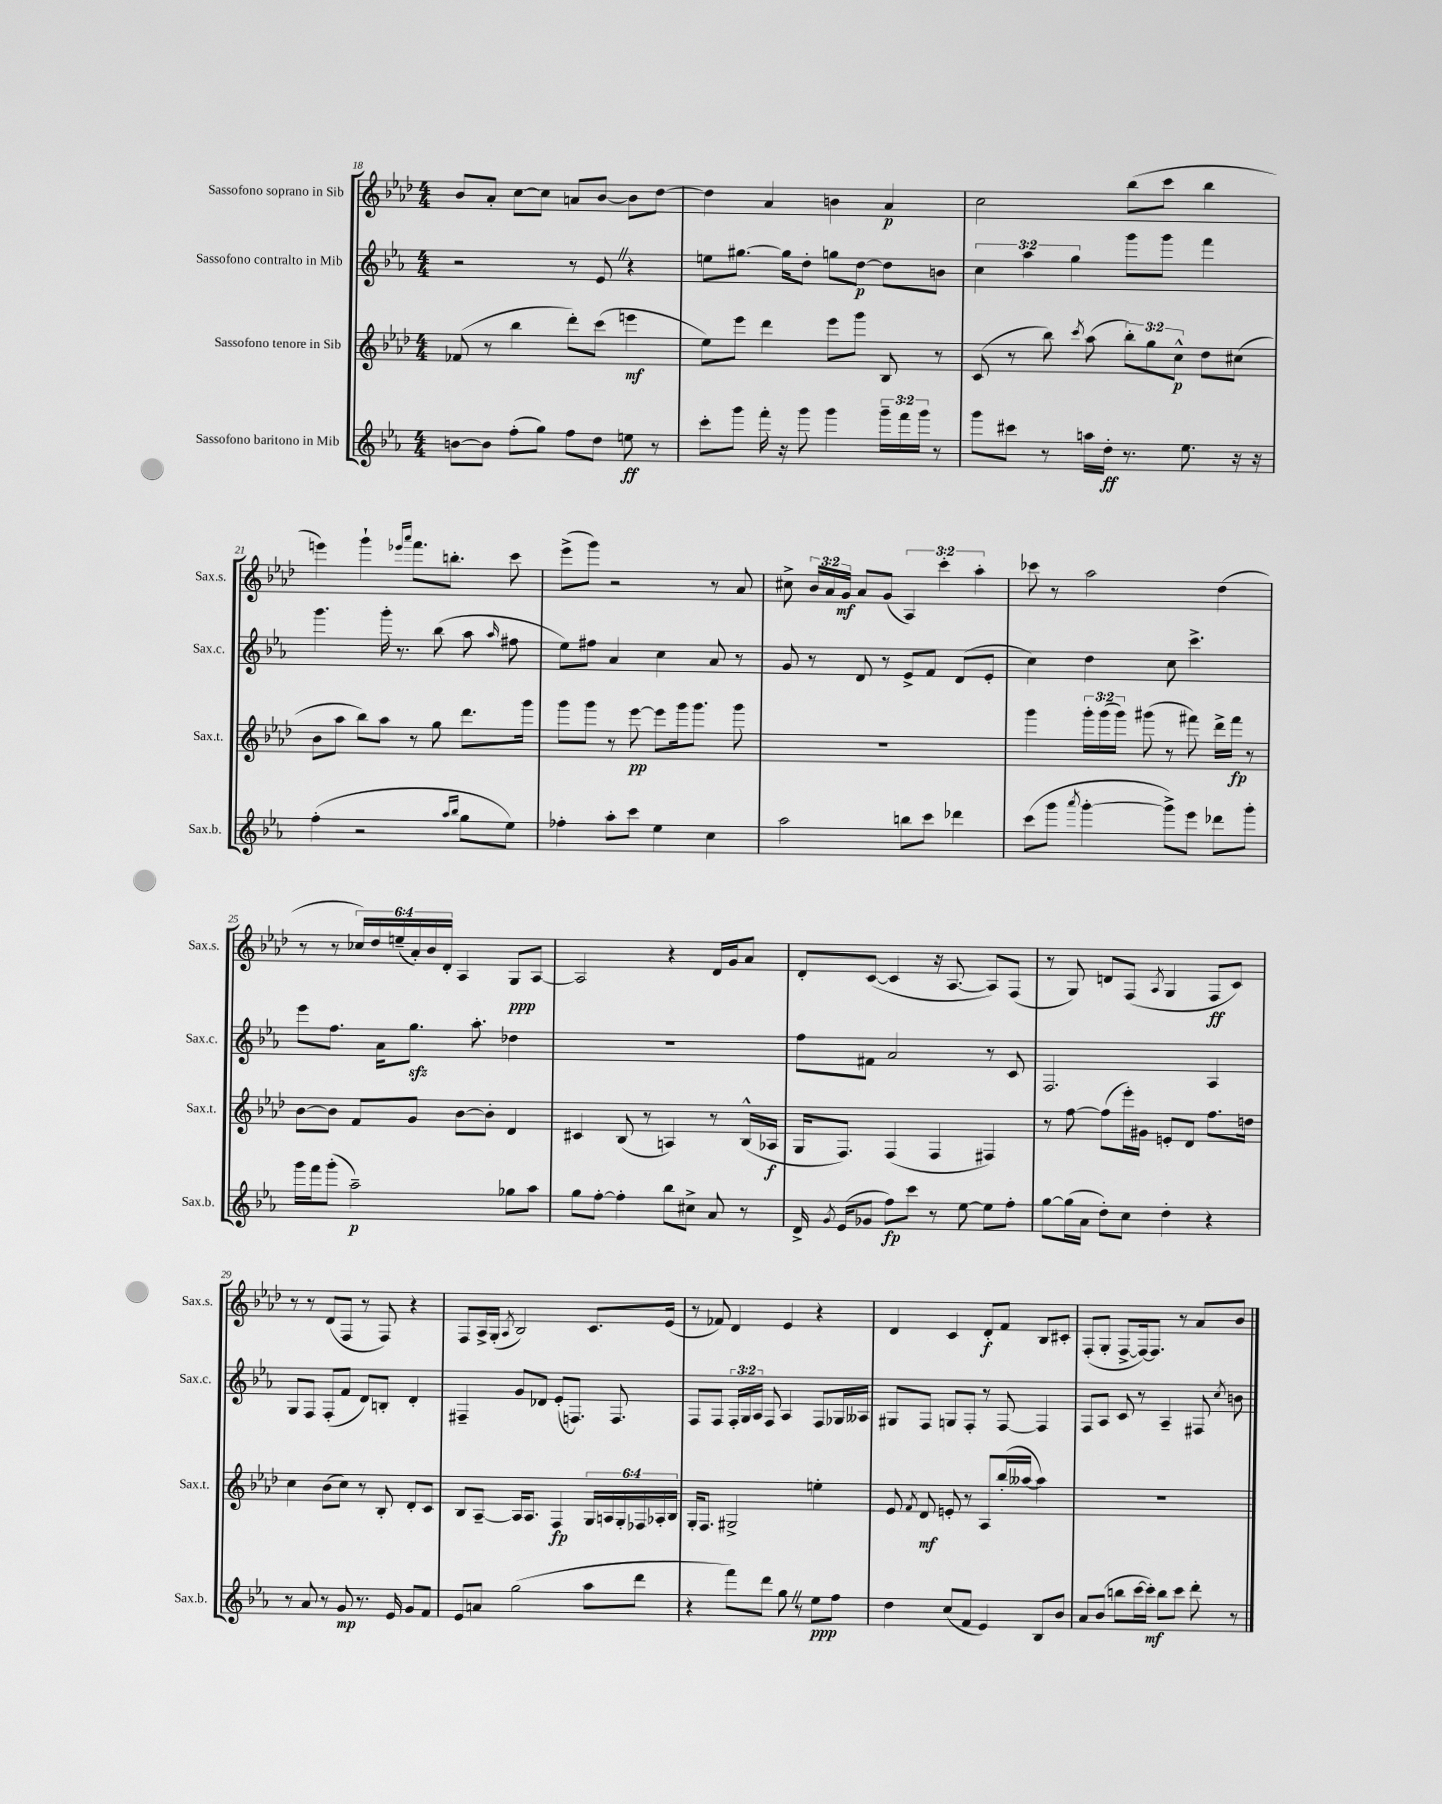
<<
\new StaffGroup <<
\new Staff = "s0" \with { instrumentName = "Sassofono soprano in Sib" shortInstrumentName = "Sax.s." } {
    \clef treble \key aes \major \numericTimeSignature \time 4/4 \override Staff.TupletNumber.text = #tuplet-number::calc-fraction-text
    \autoBeamOff bes'8[ aes'8]-. c''8[~ c''8] a'8[ bes'8]~ bes'8[ des''8]~ |
    des''4 aes'4 b'4 aes'4\p |
    c''2 bes''8[( c'''8] bes''4 |
    e'''4) g'''4-! \grace { ees'''16[ aes'''16] } f'''8.[ b''8.]-. c'''8 |
    ees'''8[->( g'''8]) r2 r8 aes'8 |
    cis''8-> \tuplet 3/2 { bes'16[ aes'16 g'16]\mf } aes'8[ g'8]( \tuplet 3/2 { aes4) c'''4-. aes''4-. } |
    ces'''8 r8 aes''2 des''4( |
    r8 r8 \tuplet 6/4 { ces''16[) des''16 e''16--( aes'16-.) bes'16 des'16]-. } aes4 g8[\ppp aes8]~ |
    aes2 r4 des'16[ g'16 aes'8] |
    des'8[-. c'8]~( c'4 r16 aes8.~ aes8[) f8]( |
    r8 g8) d'8[ f8]( \acciaccatura { aes8 } g4 f8[\ff c'8]) |
    r8 r8 des'8[( f8] r8 f8) r4 |
    f8[ aes16-> g16]-.( \acciaccatura { aes8 } bes2) c'8.[ ees'16]( |
    r8 fes'8) des'4 ees'4 r4 |
    des'4 c'4 des'8[-.\f f'8] bes8[ cis'8]-. |
    f8[-.( g8]-. f8[~-> f16~) f8.] r8 aes'8[ bes'8] \bar "|." |
}
\new Staff = "s1" \with { instrumentName = "Sassofono contralto in Mib" shortInstrumentName = "Sax.c." } {
    \clef treble \key ees \major \numericTimeSignature \time 4/4 \override Staff.TupletNumber.text = #tuplet-number::calc-fraction-text
    \autoBeamOff r2 r8 ees'8 \once \override BreathingSign.text = \markup { \musicglyph "scripts.caesura.straight" } \breathe r4 |
    e''8[ gis''8.]~ gis''16[ d''8]-. g''8[ d''8]~\p d''8[ b'8] |
    \tuplet 3/2 { c''4 aes''4 g''4 } g'''8[ g'''8] f'''4 |
    g'''4. g'''16-. r8. bes''8( aes''8 \grace { aes''16 } fis''8 |
    ees''8[) fis''8] aes'4 c''4 aes'8 r8 |
    g'8 r8 d'8 r8 ees'8[-> f'8] d'8[( ees'8]-. |
    c''4) d''4 c''8 c'''4.-> |
    ees'''8[ f''8.] aes'16[ g''8.]\sfz aes''8.-. des''4 |
    R1 |
    f''8[ fis'8] aes'2 r8 c'8 |
    f2. aes4 |
    g8[ f8] f8[-.( f'8] d'8[) b8]-. d'4-. |
    fis4-- g'8[ des'8] ees'8[-.( f8.]) f8. |
    f8[ f8] \tuplet 3/2 { f16[-. g16 aes16] } f8 aes4 f8[ ges16 aeses16] |
    gis8[ f8] g8[ f8]-. r8 f8~ f4 |
    f8[ aes8] c'8 r8 aes4-- fis8 \acciaccatura { c''8 } b'8 \bar "|." |
}
\new Staff = "s2" \with { instrumentName = "Sassofono tenore in Sib" shortInstrumentName = "Sax.t." } {
    \clef treble \key aes \major \numericTimeSignature \time 4/4 \override Staff.TupletNumber.text = #tuplet-number::calc-fraction-text
    \autoBeamOff fes'8( r8 bes''4 des'''8[-.) c'''8]( e'''4\mf |
    ees''8[) ees'''8] des'''4 ees'''8[ g'''8] bes8 r8 |
    c'8( r8 bes''8) \acciaccatura { c'''8 } aes''8( \tuplet 3/2 { bes''8[-.) g''8 c''8]-^\p } des''8[ cis''8]( |
    bes'8[ aes''8] bes''8[) aes''8] r8 g''8 des'''8.[ g'''16] |
    g'''8[ g'''8] r8 ees'''8~\pp ees'''8[ g'''16 g'''8.] g'''8 |
    R1 |
    g'''4 \tuplet 3/2 { g'''16[-. g'''16( g'''16]) } gis'''8( r8 fis'''8) des'''16[-> fis'''16]\fp r8 |
    bes'8[~ bes'8] f'8[ g'8] bes'8[~ bes'8]-. des'4 |
    cis'4 bes8( r8 a4) r8 bes16[-^( aes16]\f |
    g16[ f8.]) f4( f4 fis4) |
    r8 f''8~ f''8[( ees'''16-.) gis'16] e'8[-. des'8] f''8.[ d''16] |
    c''4 bes'8[( c''8]) r8 bes8-. des'8[-. c'8] |
    bes8[ aes8]~-- aes16[ aes8.] f4\fp \tuplet 6/4 { g16[ a16 g16-. fes16 aes16-. bes16] } |
    g16[-. f8.] gis2-> e''4-. |
    ees'8 \acciaccatura { f'8 } des'8\mf e'8-. r8 aes8[ bes''16-.( aeses''16]~ aeses''4) |
    R1 \bar "|." |
}
\new Staff = "s3" \with { instrumentName = "Sassofono baritono in Mib" shortInstrumentName = "Sax.b." } {
    \clef treble \key ees \major \numericTimeSignature \time 4/4 \override Staff.TupletNumber.text = #tuplet-number::calc-fraction-text
    \autoBeamOff b'8[~ b'8] f''8[-.( g''8]) f''8[ d''8] e''8\ff r8 |
    c'''8[-. g'''8] f'''16-. r16 g'''8 g'''4 \tuplet 3/2 { g'''16[-- f'''16 g'''16] } r8 |
    g'''8[ cis'''8] r8 a''16[ d''16]-.\ff r8. ees''8. r16 r16 |
    f''4-.( r2 \grace { aes''16[ bes''16] } g''8[ ees''8]) |
    fes''4-. aes''8[-. c'''8] ees''4 c''4 |
    aes''2 b''8[ c'''8] des'''4 |
    c'''8[( g'''8] \acciaccatura { aes'''8 } g'''4~-. g'''8[->) ees'''8] des'''8[ g'''8]-. |
    g'''16[ f'''16 g'''8]-.( aes''2--\p) ges''8[ aes''8] |
    g''8[ f''8]~-. f''4-. bes''8[ cis''8]-> aes'8 r8 |
    d'16-> \acciaccatura { g'8 } ees'16[( ges'8] f''8[\fp) c'''8] r8 ees''8~ ees''8[ f''8]-. |
    g''8[~ g''16( aes'16] d''8[-.) c''8] d''4-. r4 |
    r8 aes'8 r8 g'8\mp r8. ees'16 g'8[ f'8] |
    ees'8[ a'8] g''2( aes''8[ d'''8] |
    r4 f'''8[) d'''8] g''8 \once \override BreathingSign.text = \markup { \musicglyph "scripts.caesura.straight" } \breathe r8 ees''8[\ppp f''8] |
    d''4 c''8[( f'8] ees'4) bes8[ bes'8] |
    aes'8[ bes'8]( b''8[ c'''16~ c'''16]-.\mf) b''8[ c'''8] d'''8-. r8 \bar "|." |
}
>>
>>
\layout { \context { \Score currentBarNumber = #18 } }
